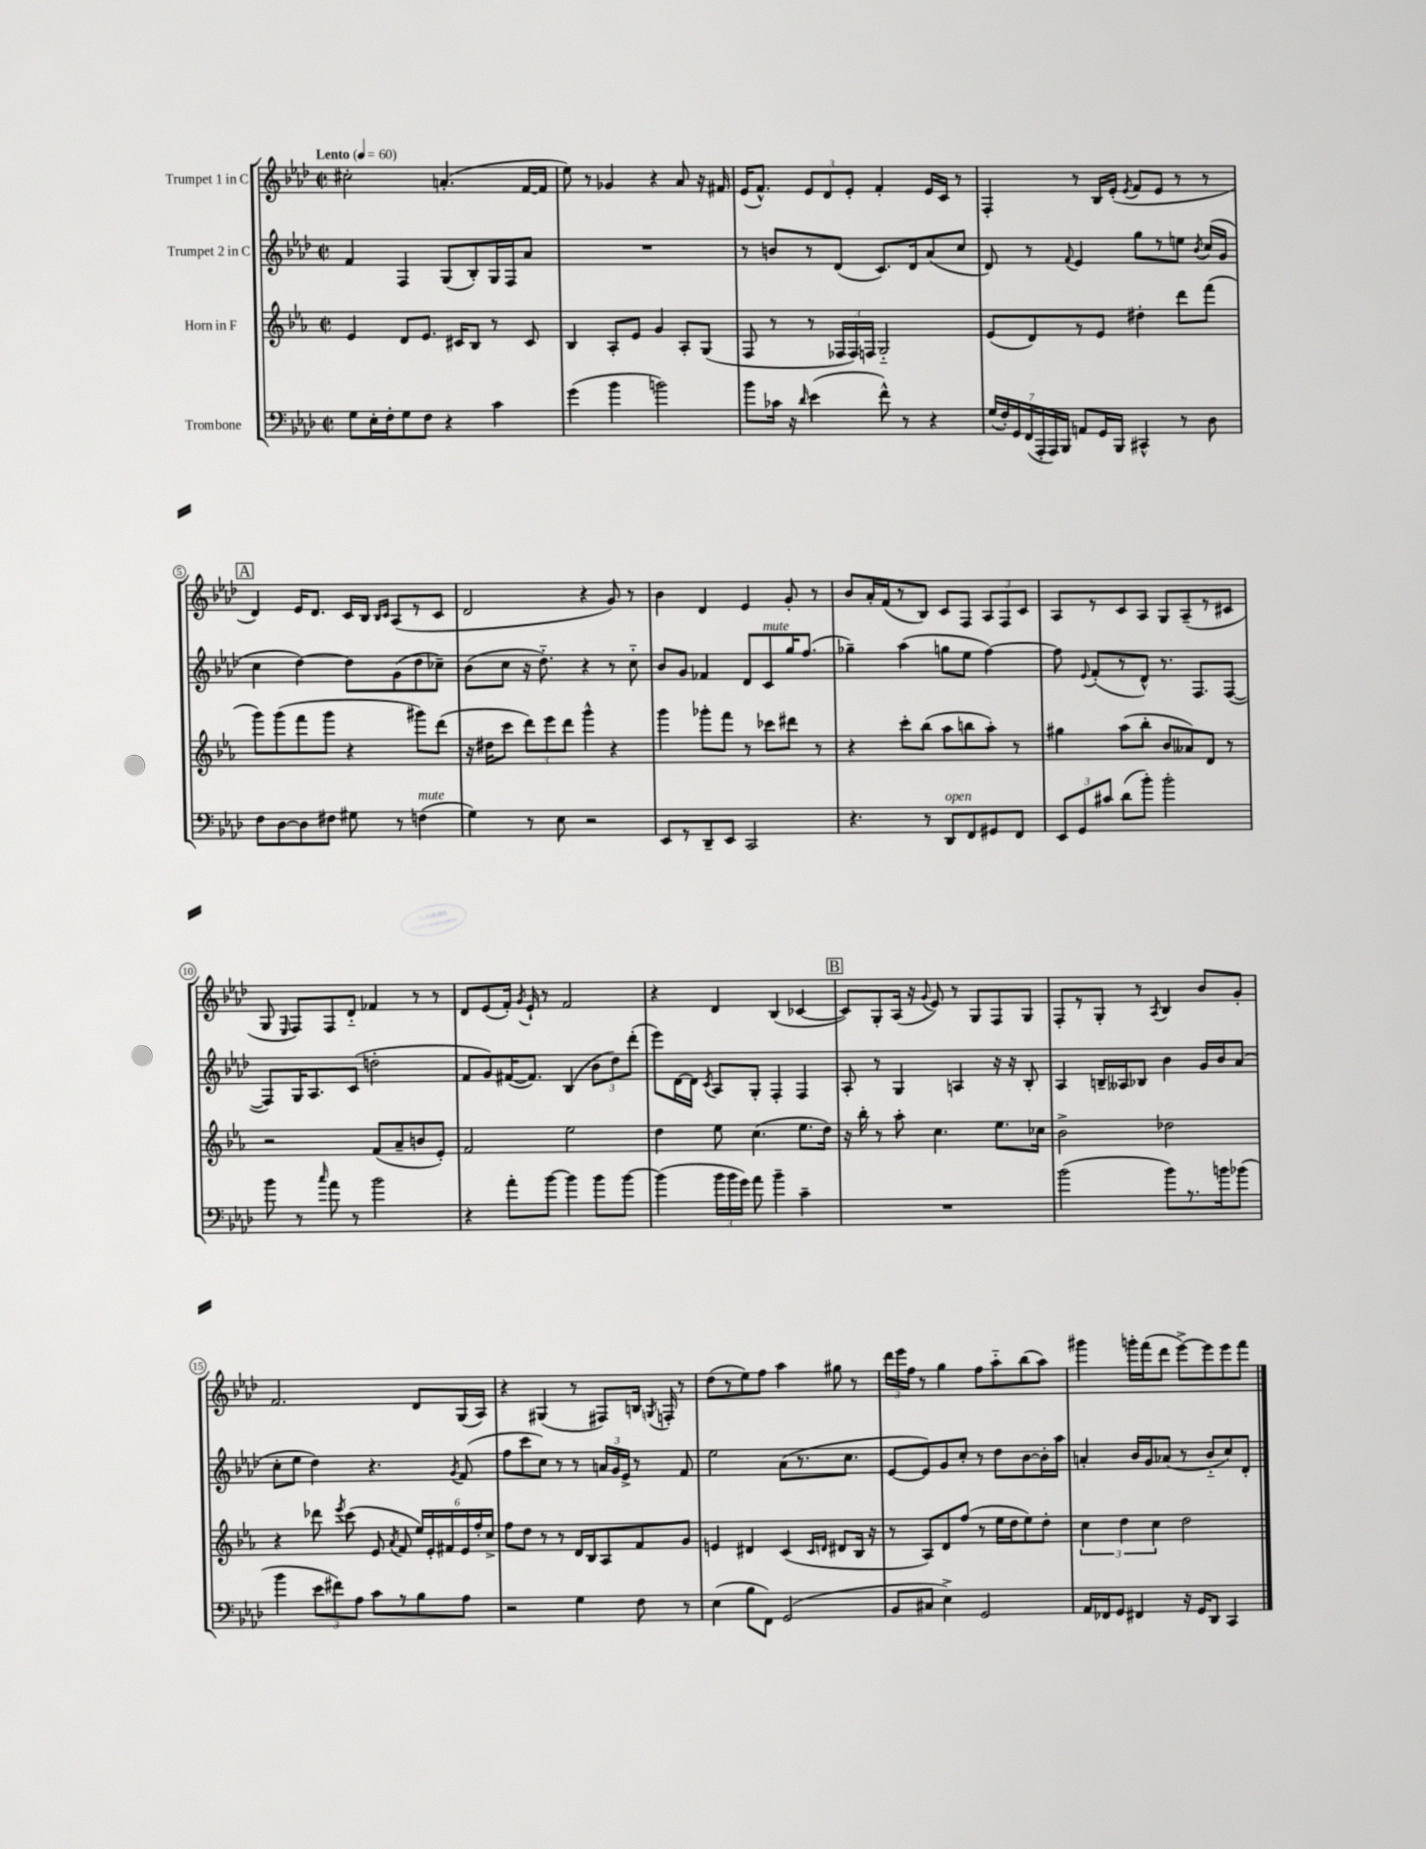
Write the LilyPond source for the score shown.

<<
\new StaffGroup <<
\new Staff = "s0" \with { instrumentName = "Trumpet 1 in C" } {
    \clef treble \key aes \major \defaultTimeSignature \time 2/2 \tempo "Lento" 4 = 60
    \autoBeamOff cis''2-. a'4.-.( f'16[~ f'16] |
    ees''8) r8 ges'4 r4 aes'8 r16 fis'16 |
    ees'16[( f'8.]-^) \tuplet 3/2 { ees'8[ des'8 ees'8]-. } f'4-. ees'16[ c'16] r8 |
    f4-. r8 bes16[ ees'16]-.( \acciaccatura { ees'8 } f'8[ ees'8] r8 r8 |
    \mark \markup { \box "A" } des'4) ees'16[ des'8.] c'16[ bes16] \grace { bes16[ c'16] } aes8[( r8 c'8] |
    des'2 r4 g'8) r8 |
    bes'4 des'4 ees'4 g'8-. r8 |
    bes'8[ aes'16-. f'16( r8 bes8]) c'8[ f8] \tuplet 3/2 { aes8[ f8 c'8] } |
    aes8[ r8 c'8 aes8] g8[ aes8--( r8 cis'8] |
    g8 \grace { ees16 } f8[) f8 des'8]-_ fes'4 r8 r8 |
    des'8[ ees'8( f'16]-.) \acciaccatura { g'8 } ees'16-! r8 f'2 |
    r4 des'4 bes4( ces'4~ |
    \mark \markup { \box "B" } ces'8[) g8-. aes16]( r16 \appoggiatura { g'8 } ees'8) r8 g8[ f8 g8] |
    f8[-. r8 g8]-. r8 \acciaccatura { aes8 } bes4 bes'8[ g'8]-. |
    f'2. des'8[ g16( aes16]) |
    r4 gis4( r8 fis8[) b16] \acciaccatura { g8 } f16-. r8 |
    des''8[( r8 ees''8) f''8] aes''4 gis''8 r8 |
    \tuplet 3/2 { des'''16[ ees'''16 f''16] } r8 g''4 f''8[ aes''8-_ bes''8( aes''8]) |
    gis'''4 g'''16[-. f'''16( des'''8] ees'''8[~->) ees'''8 ees'''8 f'''8] \bar "|." |
}
\new Staff = "s1" \with { instrumentName = "Trumpet 2 in C" } {
    \clef treble \key aes \major \defaultTimeSignature \time 2/2
    \autoBeamOff f'4 f4 g8[( bes8-.) g16 f16 aes'8] |
    R1 |
    r8 b'8[ r8 des'8]( c'8.[) des'16 aes'8( c''8] |
    des'8) r8 \appoggiatura { f'8 } ees'4 g''8[ r8 e''8] \acciaccatura { bes'8 } c''16[( g'16] |
    \mark \markup { \box "A" } c''4 des''4~) des''8[ g'8( des''8 ces''8]--) |
    bes'8[( c''8] r16 des''8.-_) r4 r8 c''8-_ |
    bes'8[ g'8] fes'4 des'8[ c'8^\markup { \italic "mute" } g''16 f''8.]( |
    ges''4--) aes''4( g''8[ ees''8] f''4~) |
    f''8 \appoggiatura { ees'8 } f'8[-.( r8 des'8]-^) r8. f8.[ f8]~( |
    f8[) g16 aes8. c'8]( d''2-. |
    f'8[ g'8) fis'16~( fis'8.]) bes4( \tuplet 3/2 { bes'8[ des''8) des'''8]-.( } |
    ees'''8[) des'16~ des'16] \acciaccatura { c'8 } aes8[ g8]-. f4-. f4 |
    \mark \markup { \box "B" } aes8-. r8 g4 a4 r16 r16 bes8-. |
    aes4 b16[-- aeses16 bes8] bes'4 g'16[ bes'16 aes'8]( |
    c''8[-. ees''8] des''4) r4. \acciaccatura { g'8 } f'8( |
    f''8[ c'''8 c''8]) r8 r8 \tuplet 3/2 { a'16[ g'16 ees'16]-> } r8 f'8 |
    ees''2 aes'8[( r8. c''8.] |
    ees'8[~ ees'8) g'8 c''8]-. r8 des''8[ bes'8~ bes'16-. aes''16] |
    a'4-. bes'16[ g'16 aes'8]( r8 bes'8[-_ c''8) des'8]-. \bar "|." |
}
\new Staff = "s2" \with { instrumentName = "Horn in F" } {
    \clef treble \key ees \major \defaultTimeSignature \time 2/2
    \autoBeamOff ees'4 d'8[ ees'8.] cis'16[ bes8] r8 cis'8 |
    bes4 aes8[-. ees'8] g'4 aes8[-. g8]( |
    f8 r8 r8 \tuplet 3/2 { fes16[ fes16) f16] } g2-_ |
    ees'8[( d'8) r8 ees'8] dis''4-. d'''8[ f'''8]( |
    \mark \markup { \box "A" } g'''8[) g'''8( f'''8 g'''8] r4 gis'''8[) d'''8]( |
    r16 dis''16[ c'''8] \tuplet 3/2 { d'''8[) ees'''8 d'''8] } g'''4-^ r4 |
    g'''4 ges'''8[-. f'''8] r8 ces'''8[ dis'''8] r8 |
    r4 c'''8[-. bes''8]( aes''8[ b''8 aes''8]-.) r8 |
    gis''4 aes''8[( bes''8]-. bes'8[ aeses'8) d'8] r8 |
    r2 f'8[( aes'8-- b'8 ees'8]-.) |
    f'2 ees''2 |
    d''4 ees''8 c''4.( ees''8.[ d''16]) |
    \mark \markup { \box "B" } r16 bes''16-. r8 aes''8-. c''4. ees''8.[ ces''16] |
    bes'2-> des''2 |
    r4 des'''8 \acciaccatura { ees'''8 } c'''8( ees'8 \acciaccatura { aes'8 } f'8 \tuplet 6/4 { ees''16[) ees'16-. fis'16 ees'16 f''16-. c''16]-> } |
    f''8[ d''8] r8 r8 d'16[ bes16 aes8 f'8 g'8] |
    e'4 dis'4 c'4( \grace { c'16[ d'16] } dis'8[ bes16] r16 |
    r8 aes8[) d'8 f''8]( r8 ees''16[ d''16 ees''8) d''8]-. |
    \tuplet 3/2 { c''4 d''4 c''4 } d''2 \bar "|." |
}
\new Staff = "s3" \with { instrumentName = "Trombone" } {
    \clef bass \key aes \major \defaultTimeSignature \time 2/2
    \autoBeamOff g8[ ees16-. f16-. g8 f8] r4 c'4 |
    g'4( bes'4 b'2) |
    bes'8[ ces'16] r16 \grace { des'16 } ees'4( f'8-^) r8 r4 |
    \tuplet 7/4 { g16[( f16-.) g,16 f,16( aes,,16-. aes,,16) bes,,16] } a,8[ g,16 bes,,16] cis,4-^ r8 des8 |
    \mark \markup { \box "A" } f8[ des8~ des8 fis8] gis8 r8 f4^\markup { \italic "mute" }( |
    g4) r8 ees8 r2 |
    ees,8[ r8 des,8-- ees,8] c,2 |
    r4. r8 des,8[^\markup { \italic "open" } f,8 gis,8 f,8] |
    \tuplet 3/2 { ees,8[ g,8 cis'8] } des'8[( bes'8]-.) bes'2-. |
    bes'8 r8 \grace { c''16 } aes'8 r8 bes'2 |
    r4 aes'8[-. bes'8]~ bes'4 bes'8[ bes'8]~ |
    bes'4( \tuplet 3/2 { bes'16[ bes'16 g'16]) } aes'8 bes'4-- c'4-- |
    \mark \markup { \box "B" } R1 |
    bes'2( bes'8[) r8. b'16 bes'8]( |
    bes'4 \tuplet 3/2 { ees'8[ fis'8) aes8] } c'8[ r8 bes8 aes8] |
    r2 g4 f8 r8 |
    ees4( bes8[ f,8]) g,2( |
    bes,8[ cis8] ees4->) g,2 |
    aes,16[ fes,16 g,8] fis,4 r16 g,16[ des,8] c,4 \bar "|." |
}
>>
>>
\layout { \context { \Score \override BarNumber.stencil = #(make-stencil-circler 0.1 0.3 ly:text-interface::print) } }
